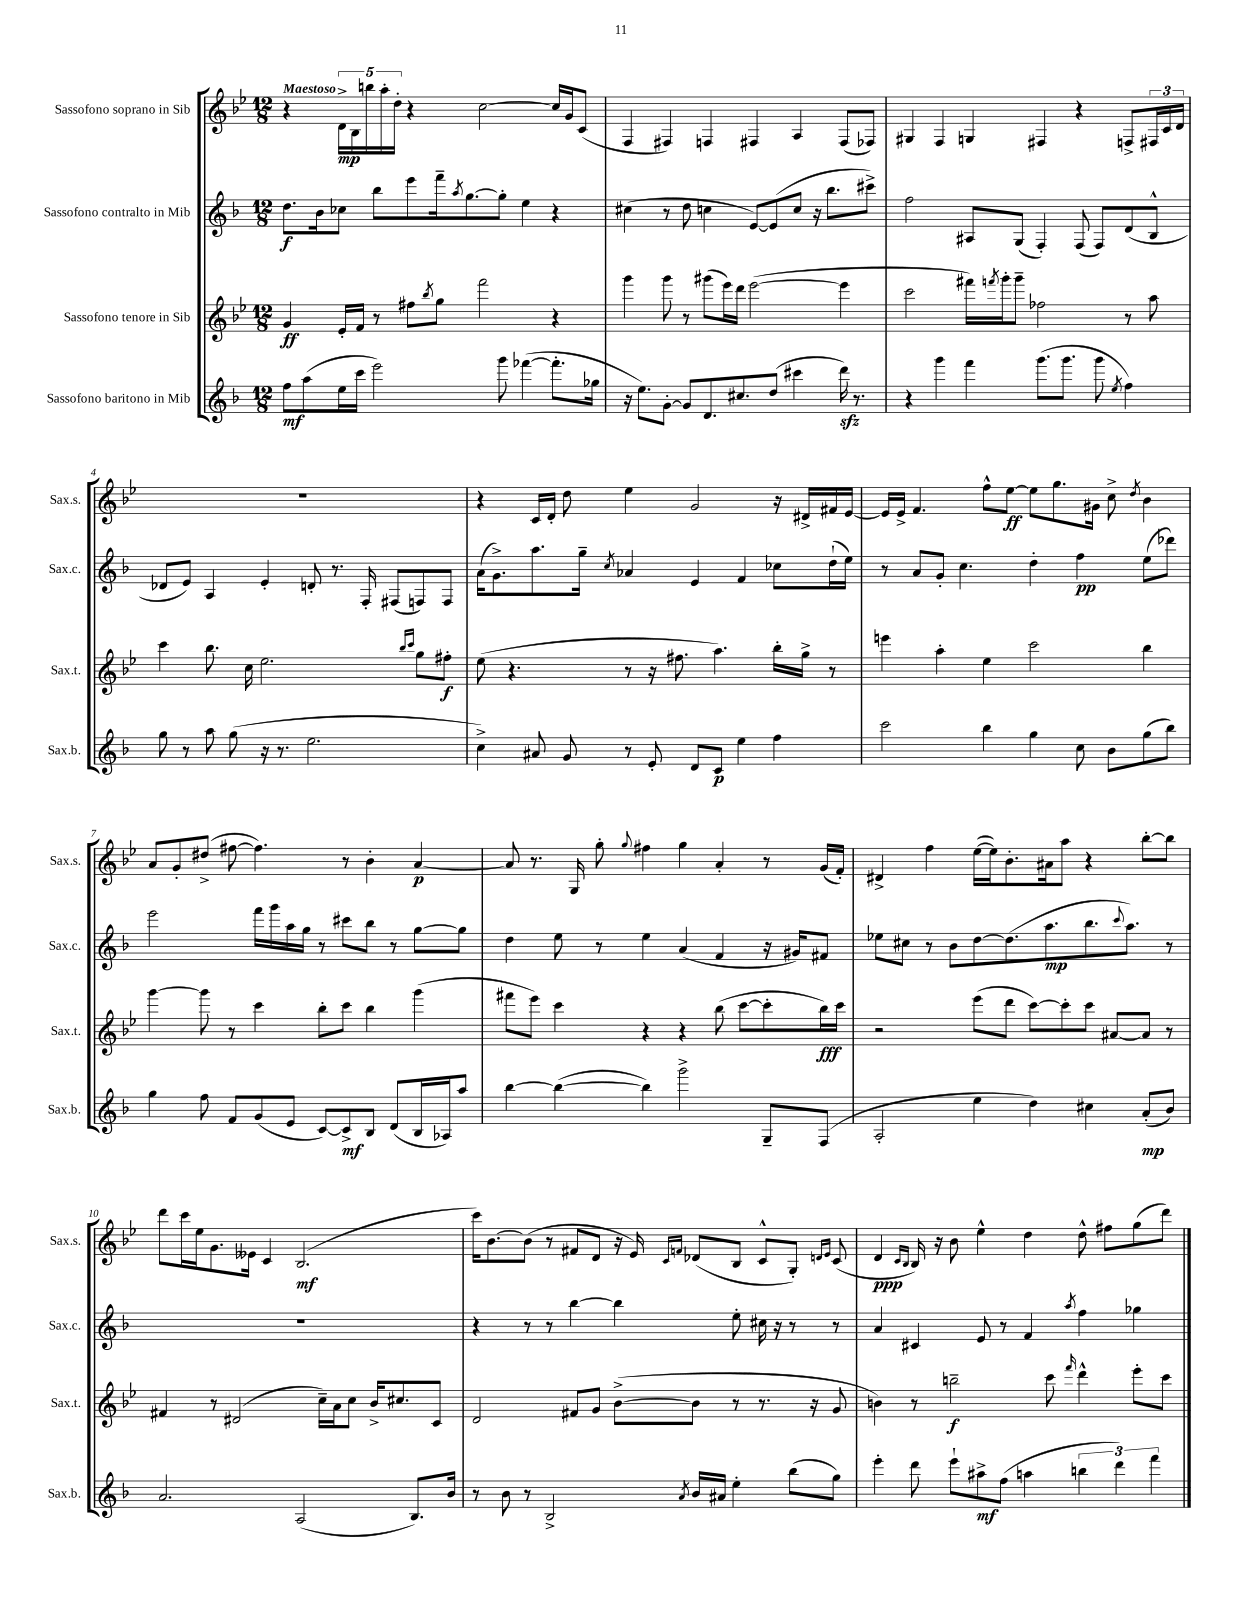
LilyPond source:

<<
\new StaffGroup <<
\new Staff = "s0" \with { instrumentName = "Sassofono soprano in Sib" shortInstrumentName = "Sax.s." } {
    \clef treble \key bes \major \numericTimeSignature \time 12/8 \tempo "Maestoso"
    r4 \tuplet 5/4 { d'16->\mp bes16 b''16 a''16-. d''16-. } r4 c''2~ c''16 g'16 c'8( |
    f4 fis4) f4 fis4 a4 fis8( fes8) |
    gis4 f4 g4 fis4 r4 f8-> \tuplet 3/2 { fis16 c'16 d'16 } |
    R1. |
    r4 c'16 d'16-. d''8 ees''4 g'2 r16 dis'16-> fis'16 ees'16~ |
    ees'16 ees'16-> f'4. f''8-^ ees''8~\ff ees''8 g''8. gis'16 c''8-> \acciaccatura { d''8 } bes'4 |
    a'8 g'8-. dis''8->( fis''8~ fis''4.) r8 bes'4-. a'4~\p |
    a'8 r8. g16 g''8-. \appoggiatura { g''8 } fis''4 g''4 a'4-. r8 g'16( f'16-.) |
    dis'4-> f''4 ees''16~( ees''16) bes'8.-. ais'16 a''8 r4 bes''8~-. bes''8 |
    d'''8 c'''16 ees''16 g'8. eeses'16 c'4 bes2.\mf( |
    c'''16) bes'8.~ bes'8( r8 fis'8 d'8 r16 ees'16) \grace { c'16 f'16 } des'8( bes8 c'8-^ g8-.) \grace { d'16 ees'16 } c'8( |
    d'4\ppp \grace { c'16 bes16 } bes16) r16 bes'8 ees''4-^ d''4 d''8-^ fis''8 g''8( d'''8) \bar "|." |
}
\new Staff = "s1" \with { instrumentName = "Sassofono contralto in Mib" shortInstrumentName = "Sax.c." } {
    \clef treble \key f \major \numericTimeSignature \time 12/8
    d''8.\f bes'16 ces''8 bes''8 e'''8 f'''16-- \acciaccatura { a''8 } g''8.~ g''8-. e''4 r4 |
    cis''4( r8 d''8 c''4 e'8~) e'8( c''8 r16 bes''8. cis'''8->) |
    f''2 ais8 g8( f4-.) f8( f8) d'8( bes8-^ |
    des'8 e'8) a4 e'4-. d'8-. r8. f16-. fis8( f8) f8 |
    a'16( g'8.->) a''8. g''16-- \acciaccatura { c''8 } aes'4 e'4 f'4 ces''8 d''16-!( e''16) |
    r8 a'8 g'8-. c''4. d''4-. f''4\pp e''8( des'''8) |
    e'''2 f'''16 g'''16 a''16 g''16 r8 cis'''8 bes''8 r8 g''8~ g''8 |
    d''4 e''8 r8 e''4 a'4( f'4 r16 gis'16) fis'8 |
    ees''8 cis''8 r8 bes'8 d''8~ d''8.( a''8.\mp bes''8. \appoggiatura { c'''8 } a''8.) r8 |
    R1. |
    r4 r8 r8 bes''4~ bes''4 e''8-. cis''16 r16 r8 r8 |
    a'4 cis'4 e'8 r8 f'4 \acciaccatura { a''8 } f''4 ges''4 \bar "|." |
}
\new Staff = "s2" \with { instrumentName = "Sassofono tenore in Sib" shortInstrumentName = "Sax.t." } {
    \clef treble \key bes \major \numericTimeSignature \time 12/8
    g'4\ff ees'16-. f'16 r8 fis''8 \acciaccatura { bes''8 } g''8 f'''2 r4 |
    g'''4 g'''8 r8 gis'''8( ees'''16) d'''16 ees'''2~( ees'''4 |
    c'''2 fis'''16) \acciaccatura { f'''8 } g'''16-. g'''8-- fes''2 r8 a''8 |
    c'''4 bes''8. c''16 ees''2. \grace { bes''16 c'''16 } g''8 fis''8-.\f |
    ees''8( r4. r8 r16 fis''8. a''4.) bes''16-. g''16-> r8 |
    e'''4 a''4-. ees''4 c'''2 bes''4 |
    g'''4~ g'''8 r8 c'''4 bes''8-. c'''8 bes''4 g'''4( |
    fis'''8 ees'''8) c'''4 r4 r4 bes''8( c'''8~ c'''8-. bes''16\fff) c'''16 |
    r2 ees'''8( d'''8 c'''8~) c'''8-. c'''8 ais'8~ ais'8 r8 |
    fis'4 r8 dis'2( c''16--) a'16 c''8 bes'16-> cis''8. c'8 |
    d'2 fis'8 g'8 bes'8~->( bes'8 r8 r8. r16 g'8 |
    b'4) r8 b''2--\f c'''8 \grace { f'''16 } d'''4-^ ees'''8-. c'''8 \bar "|." |
}
\new Staff = "s3" \with { instrumentName = "Sassofono baritono in Mib" shortInstrumentName = "Sax.b." } {
    \clef treble \key f \major \numericTimeSignature \time 12/8
    f''8\mf a''8( e''16 c'''16 e'''2) g'''8 fes'''4~( fes'''8.-. ges''16 |
    r16 e''8.) g'8~-. g'8 d'8. cis''8. d''8( cis'''4 d'''16\sfz) r8. |
    r4 g'''4 f'''4 g'''8.( g'''8. g'''8 \acciaccatura { e''8 } f''4) |
    g''8 r8 a''8 g''8( r16 r8. e''2. |
    c''4->) ais'8 g'8 r8 e'8-. d'8 c'8\p e''4 f''4 |
    c'''2 bes''4 g''4 c''8 bes'8 g''8( bes''8) |
    g''4 f''8 f'8 g'8( e'8 c'8~) c'8->\mf bes8 d'8( bes16 aes16) a''8 |
    bes''4~ bes''4~( bes''4) g'''2-> g8-- f8( |
    a2-. e''4 d''4) cis''4 a'8-.\mp( bes'8) |
    a'2. a2( bes8.) bes'16 |
    r8 bes'8 r8 bes2-> \acciaccatura { a'8 } bes'16 ais'16 e''4-. bes''8( g''8) |
    e'''4-. d'''8 e'''8-! ais''8->\mf f''8( a''4 \tuplet 3/2 { b''4 d'''4) f'''4 } \bar "|." |
}
>>
>>
